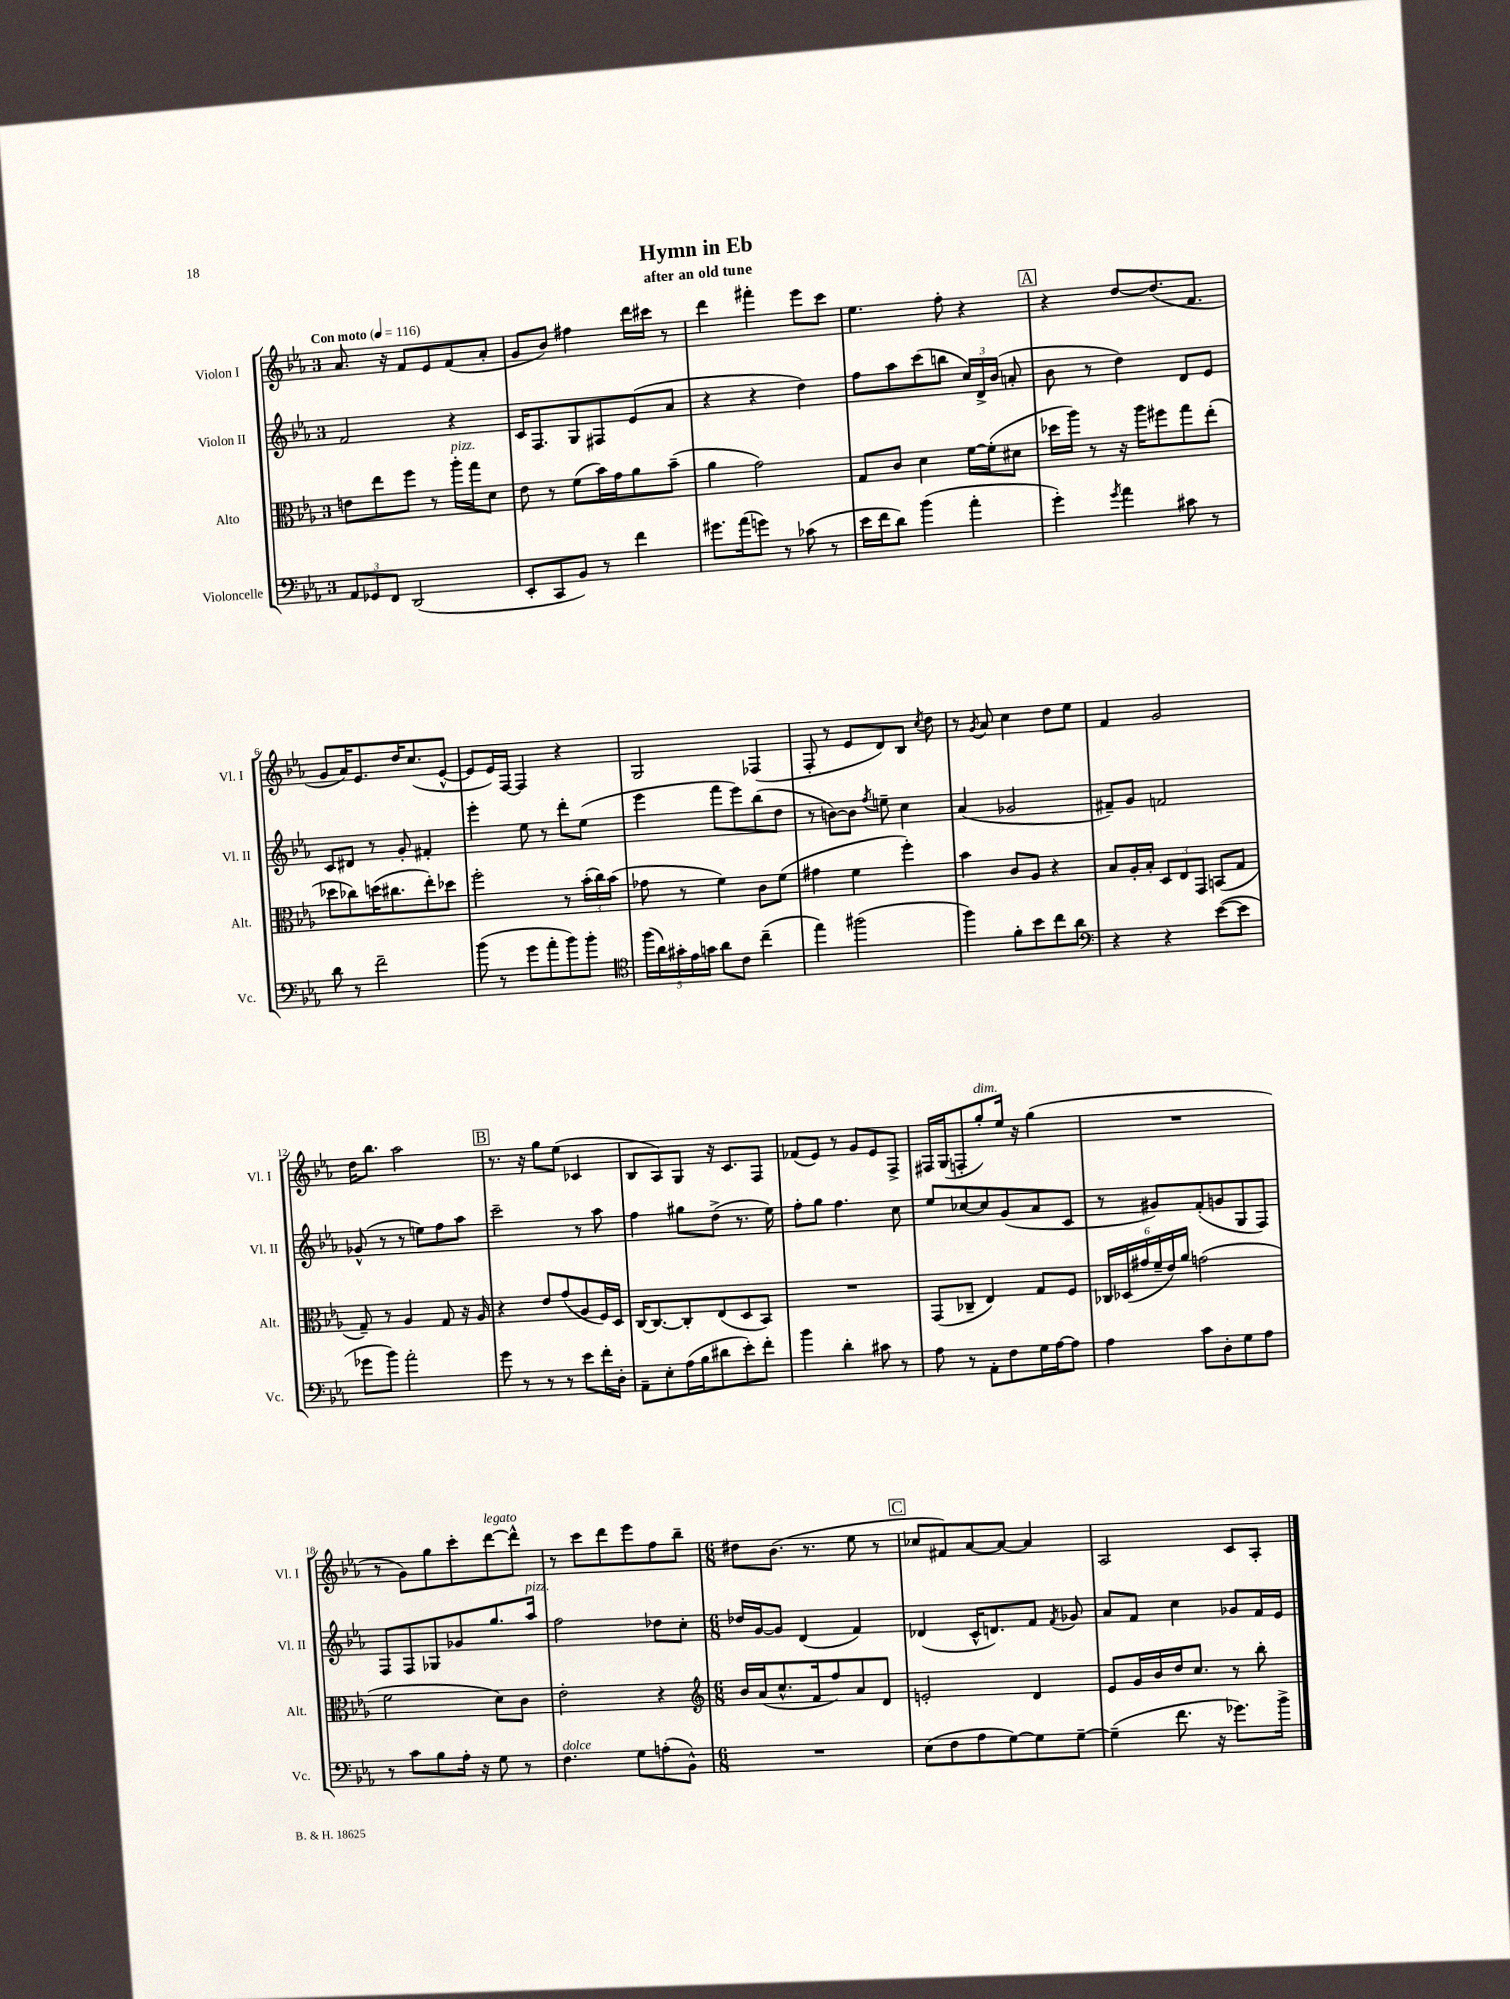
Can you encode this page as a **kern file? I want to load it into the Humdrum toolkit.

**kern	**kern	**kern	**kern
*staff4	*staff3	*staff2	*staff1
*clefF4	*clefC3	*clefG2	*clefG2
*k[b-e-a-]	*k[b-e-a-]	*k[b-e-a-]	*k[b-e-a-]
*M3/4	*M3/4	*M3/4	*M3/4
*MM116	*MM116	*MM116	*MM116
12AA-	8e	2f	8.a-
12GG-	.	.	.
.	8ee-	.	.
12FF	.	.	.
.	.	.	16r
(2DD	8ff	.	8f
.	8r	.	8e-
.	16aa-'	4r	(8f
.	16gg	.	.
.	8d	.	8a-'
=	=	=	=
8EE-'	8e-	16c	8g
.	.	8.F	.
8CC	8r	.	8b-)
8BB-)	(8f	8G	4ff#
8r	16b-)	8F#	.
.	16g	.	.
4f	8a-	(8e-	16ddd
.	.	.	16ccc#
.	(8b-~	8a-	8r
=	=	=	=
8.g#	4a-	4r	4ddd
(16a-	.	.	.
8g)	2g)	4r	4fff#'
8r	.	.	.
(8c-	.	4dd)	8eee-
8r	.	.	8ccc
=	=	=	=
16e-	8G	8ff	4.ee-
16f	.	.	.
8d)	8c	8aa-	.
(4b-	4d	(8ccc	.
.	.	8bb	8ff'
4a-'	[16f	24cc)	4r
.	.	24d^	.
.	(16f']	.	.
.	.	(24b-	.
.	8d#	8a'	.
=	=	=	=
4g')	16dd-	8b-	4r
.	16aa-)	.	.
.	8r	8r	.
8qg	.	.	.
4a-	16r	4dd)	[8dd
.	16aa-	.	.
.	8ff#	.	(8.dd]
8c#	8gg	8d	.
.	.	.	8.f
8r	(8ee-'	8e-	.
=	=	=	=
8d	8dd-	8c	8g
8r	8cc-)	8d#	16a-)
.	.	.	8.e-
2f~	(16dd	8r	.
.	8.cc#	.	.
.	.	8g'	16dd
.	.	.	(8.cc
.	8ee-')	4f#'	.
.	8dd-	.	[8e-^^
=	=	=	=
(8b-	2ff'	4eee-'	8e-]
8r	.	.	16e-)
.	.	.	[16F
8g	.	8ee-	4F]
8a-'	.	8r	.
8b-)	8r	8ddd'	4r
8b-'	(24b-'	(8ee-	.
.	24cc)	.	.
.	(24b-	.	.
=	=	=	=
*clefC4	*	*	*
(20ff	8g-	4eee-	2G
20a-)	.	.	.
20g#'	.	.	.
.	8r	.	.
20e-	.	.	.
20g	.	.	.
8a-	4f)	8fff	.
8c	.	8eee-)	.
(4cc~	8c	(8bb-	(4F-
.	(8f	8dd	.
=	=	=	=
4ee-)	4g#	8r	8F'
.	.	[8b)	8r
(2ff#	4f	8b]	8e-
.	.	8qff	.
.	.	8ee~	8d)
.	4ff')	4cc	8B-
.	.	.	8qcc
.	.	.	8dd
=	=	=	=
4ff)	4b-	(4a-	8r
.	.	.	8qg
.	.	.	8a-
8f'	8c	2g-	4cc
8b-	8A-	.	.
8cc	4r	.	8dd
8a-	.	.	8ee-
=	=	=	=
*clefF4	*	*	*
4r	8B-	8f#~)	4f
.	16A-'	8g	.
.	16B-'	.	.
4r	12D	2f	2g
.	12E-	.	.
.	12GG	.	.
([8e-	(8BB	.	.
8e-]	8G	.	.
=	=	=	=
8g-	8G~)	(8g-^^	16dd
.	.	.	8.bb-
8b-)	8r	8r	.
2a-'	4A-	8r	2aa-
.	.	8ee)	.
.	8G	8ff	.
.	16r	8aa-	.
.	16A-	.	.
=	=	=	=
8g	4r	2ccc~	8.r
8r	.	.	.
.	.	.	16r
8r	8e-	.	8gg
8r	(8g	.	(8ee-
8e-	8A-	8r	4c-
16f'	16F)	8aa-	.
16D'	16D	.	.
=	=	=	=
8AA-~	[16C	4ff	8B-
.	8.C_	.	.
8E-'	.	.	8A-)
(16A-	8C']	8gg#	8G
16B-	.	.	.
8d#	(8E-	(8dd^	16r
.	.	.	8.c
8e-')	8D	8.r	.
8f'	8BB-)	.	8F
.	.	16ee-)	.
=	=	=	=
4b-	2.r	8ff'	(8f-
.	.	8gg	8e-)
4d'	.	4.ff	8r
.	.	.	8g
8c#	.	.	8e-
8r	.	8cc	8F^
=	=	=	=
8A-	(8GG	8ee-	16F#
.	.	.	(16G
8r	8C-~	[8cc-	8F'
8AA-'	4E-)	8cc-]	8gg')
8F	.	(8g	16ee-
.	.	.	16r
16G	8G	8a-	(4gg
[16A-	.	.	.
8A-]	8F	8c	.
=	=	=	=
4A-	24C-	8r	2.r
.	(24D-	.	.
.	24g#	.	.
.	24f~	8g#)	.
.	24e-)	.	.
.	24a-	.	.
8c	(2g	(8f'	.
8D'	.	8g	.
8G	.	8G	.
8A-	.	8F)	.
=	=	=	=
8r	2f	8F	8r
8c	.	8F	8g)
8B-	.	8G-	8gg
16A-'	.	8g-	8ccc'
16r	.	.	.
8G	8d)	8.gg	[8ddd
8r	8c	.	8ddd^^]
.	.	16aa-	.
=	=	=	=
4.F	2e-'	2ff	8r
.	.	.	8ccc
.	.	.	8ddd
8G	.	.	8eee-
(8A'	4r	8dd-	8ff
8BB-^^)	.	8cc'	8bb-~
=	=	=	=
*	*clefG2	*	*
*M6/8	*M6/8	*M6/8	*M6/8
2.r	16b-	16dd-	8dd#
.	(16a-	[16g	.
.	8.cc^^	8g]	(8.b-
.	.	(4d	.
.	16f	.	8.r
.	8ff)	.	.
.	8a-	4f)	8ee-
.	8d	.	8r
=	=	=	=
(8E-	2e'	(4d-	8cc-
8F	.	.	8f#)
8A-	.	16c^^	[8a-
.	.	8.d)	.
[8G)	.	.	8a-_
8G]	4d	8f	4a-]
.	.	8qf	.
[8G~	.	8g-	.
=	=	=	=
(4G~]	8e-	8a-	2A-
.	16g	8f	.
.	16b-	.	.
8.f	16dd	4cc	.
.	8.cc	.	.
16r	.	.	.
8.g-)	8r	8g-	8c
.	8bb-'	16f	8A-'
16b-^	.	16e-	.
==	==	==	==
*-	*-	*-	*-
